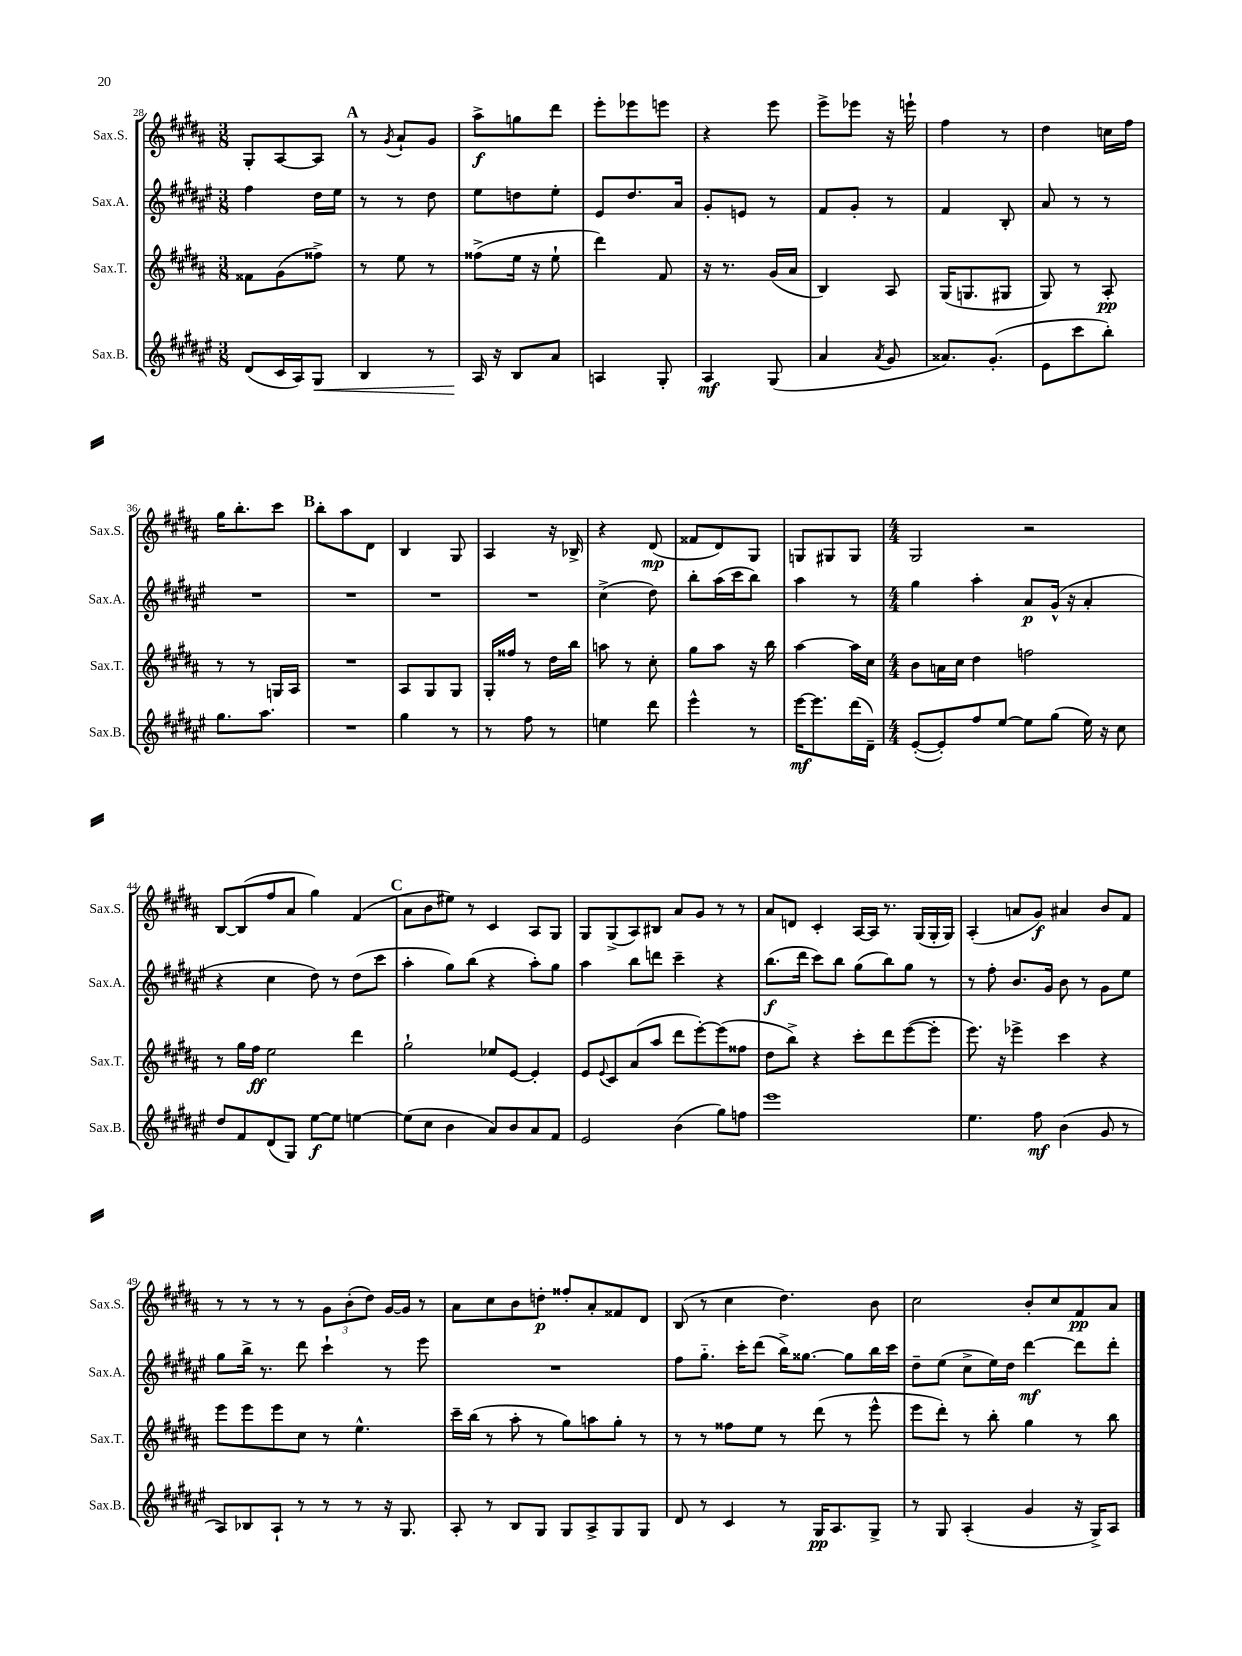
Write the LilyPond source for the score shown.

<<
\new StaffGroup <<
\new Staff = "s0" \with { instrumentName = "Sax.S." shortInstrumentName = "Sax.S." } {
    \clef treble \key b \major \numericTimeSignature \time 3/8
    gis8-. ais8~ ais8 |
    \mark \markup { \bold "A" } r8 \acciaccatura { gis'8 } ais'8-! gis'8 |
    ais''8->\f g''8 dis'''8 |
    e'''8-. ees'''8 e'''8 |
    r4 e'''8 |
    e'''8-> ees'''8 r16 e'''16-! |
    fis''4 r8 |
    dis''4 c''16 fis''16 |
    gis''16 b''8.-. cis'''8 |
    \mark \markup { \bold "B" } b''8-. ais''8 dis'8 |
    b4 gis8 |
    ais4 r16 bes16-> |
    r4 dis'8\mp( |
    fisis'8 dis'8) gis8 |
    g8 gis8 gis8 |
    \numericTimeSignature \time 4/4 gis2 r2 |
    b8~ b8( fis''8 ais'8 gis''4) fis'4( |
    \mark \markup { \bold "C" } ais'8 b'8 eis''8) r8 cis'4 ais8 gis8 |
    gis8 gis8->( ais8) bis8 ais'8 gis'8 r8 r8 |
    ais'8 d'8 cis'4-. ais16~ ais16 r8. gis16( gis16-. gis16) |
    ais4-.( a'8 gis'8\f) ais'4 b'8 fis'8 |
    r8 r8 r8 r8 \tuplet 3/2 { gis'8 b'8-.( dis''8) } gis'16~ gis'16 r8 |
    ais'8 cis''8 b'8 d''8-.\p fisis''8-. ais'8-. fisis'8 dis'8 |
    b8( r8 cis''4 dis''4.) b'8 |
    cis''2 b'8-. cis''8 fis'8\pp ais'8 \bar "|." |
}
\new Staff = "s1" \with { instrumentName = "Sax.A." shortInstrumentName = "Sax.A." } {
    \clef treble \key fis \major \numericTimeSignature \time 3/8
    fis''4 dis''16 eis''16 |
    \mark \markup { \bold "A" } r8 r8 dis''8 |
    eis''8 d''8 eis''8-. |
    eis'8 dis''8. ais'16 |
    gis'8-. e'8 r8 |
    fis'8 gis'8-. r8 |
    fis'4 b8-. |
    ais'8 r8 r8 |
    R4. |
    \mark \markup { \bold "B" } R4. |
    R4. |
    R4. |
    cis''4->( dis''8) |
    b''8-. ais''16( cis'''16 b''8) |
    ais''4 r8 |
    \numericTimeSignature \time 4/4 gis''4 ais''4-. ais'8\p gis'16-^( r16 ais'4-. |
    r4 cis''4 dis''8) r8 dis''8( cis'''8 |
    \mark \markup { \bold "C" } ais''4-. gis''8) b''8( r4 ais''8-.) gis''8 |
    ais''4 b''8 d'''8 cis'''4-- r4 |
    b''8.\f( dis'''16 cis'''8) b''8 gis''8( b''8) gis''8 r8 |
    r8 fis''8-. b'8. gis'16 b'8 r8 gis'8 eis''8 |
    gis''8 b''16-> r8. dis'''8 cis'''4-! r8 eis'''8 |
    R1 |
    fis''8 gis''8.-_ cis'''16-. dis'''8( b''16->) gisis''8.~ gisis''8 b''16 cis'''16 |
    dis''8-- eis''8( cis''8-> eis''16) dis''16 dis'''4~\mf dis'''8 dis'''8-. \bar "|." |
}
\new Staff = "s2" \with { instrumentName = "Sax.T." shortInstrumentName = "Sax.T." } {
    \clef treble \key b \major \numericTimeSignature \time 3/8
    fisis'8 gis'8( fisis''8->) |
    \mark \markup { \bold "A" } r8 e''8 r8 |
    fisis''8->( e''16 r16 e''8-! |
    dis'''4) fis'8 |
    r16 r8. gis'16( ais'16 |
    b4) ais8 |
    gis16( g8. gis8 |
    gis8) r8 ais8-.\pp |
    r8 r8 g16 ais16 |
    \mark \markup { \bold "B" } R4. |
    ais8 gis8 gis8 |
    gis16-. fisis''16 r8 dis''16 b''16 |
    a''8 r8 cis''8-. |
    gis''8 ais''8 r16 b''16 |
    ais''4~ ais''16 cis''16 |
    \numericTimeSignature \time 4/4 b'8 a'16 cis''16 dis''4 f''2 |
    r8 gis''16 fis''16\ff e''2 dis'''4 |
    \mark \markup { \bold "C" } gis''2-! ees''8 e'8~ e'4-. |
    e'8 \appoggiatura { e'8 } cis'8 ais'8( ais''8 dis'''8 e'''8~-.) e'''8( fisis''8 |
    dis''8 b''8->) r4 cis'''8-. dis'''8 e'''8~( e'''8-. |
    e'''8.) r16 ees'''4-> cis'''4 r4 |
    e'''8 e'''8 e'''8 cis''8 r8 e''4.-^ |
    cis'''16-- b''16( r8 ais''8-. r8 gis''8) a''8 gis''8-. r8 |
    r8 r8 fisis''8 e''8 r8 dis'''8( r8 e'''8-^ |
    e'''8 dis'''8-.) r8 b''8-. gis''4 r8 b''8 \bar "|." |
}
\new Staff = "s3" \with { instrumentName = "Sax.B." shortInstrumentName = "Sax.B." } {
    \clef treble \key fis \major \numericTimeSignature \time 3/8
    dis'8( cis'16 ais16) gis8\< |
    \mark \markup { \bold "A" } b4 r8 |
    ais16\! r16 b8 ais'8 |
    a4 gis8-. |
    ais4\mf gis8( |
    ais'4 \acciaccatura { ais'8 } gis'8 |
    aisis'8.) gis'8.-.( |
    eis'8 cis'''8 b''8-.) |
    gis''8. ais''8. |
    \mark \markup { \bold "B" } R4. |
    gis''4 r8 |
    r8 fis''8 r8 |
    e''4 dis'''8 |
    eis'''4-^ r8 |
    eis'''16~\mf eis'''8. dis'''16( dis'16--) |
    \numericTimeSignature \time 4/4 eis'8~-.( eis'8-.) fis''8 eis''8~ eis''8 gis''8( eis''16) r16 cis''8 |
    dis''8 fis'8 dis'8( gis8) eis''8~\f eis''8 e''4~ |
    \mark \markup { \bold "C" } e''8( cis''8 b'4 ais'8) b'8 ais'8 fis'8 |
    eis'2 b'4( gis''8) f''8 |
    eis'''1 |
    eis''4. fis''8\mf b'4( gis'8 r8 |
    ais8) bes8 ais8-! r8 r8 r8 r16 gis8. |
    ais8-. r8 b8 gis8 gis8 ais8-> gis8 gis8 |
    dis'8 r8 cis'4 r8 gis16\pp ais8. gis8-> |
    r8 gis8 ais4-.( gis'4 r16 gis16->) ais8 \bar "|." |
}
>>
>>
\layout { \context { \Score currentBarNumber = #28 } }
